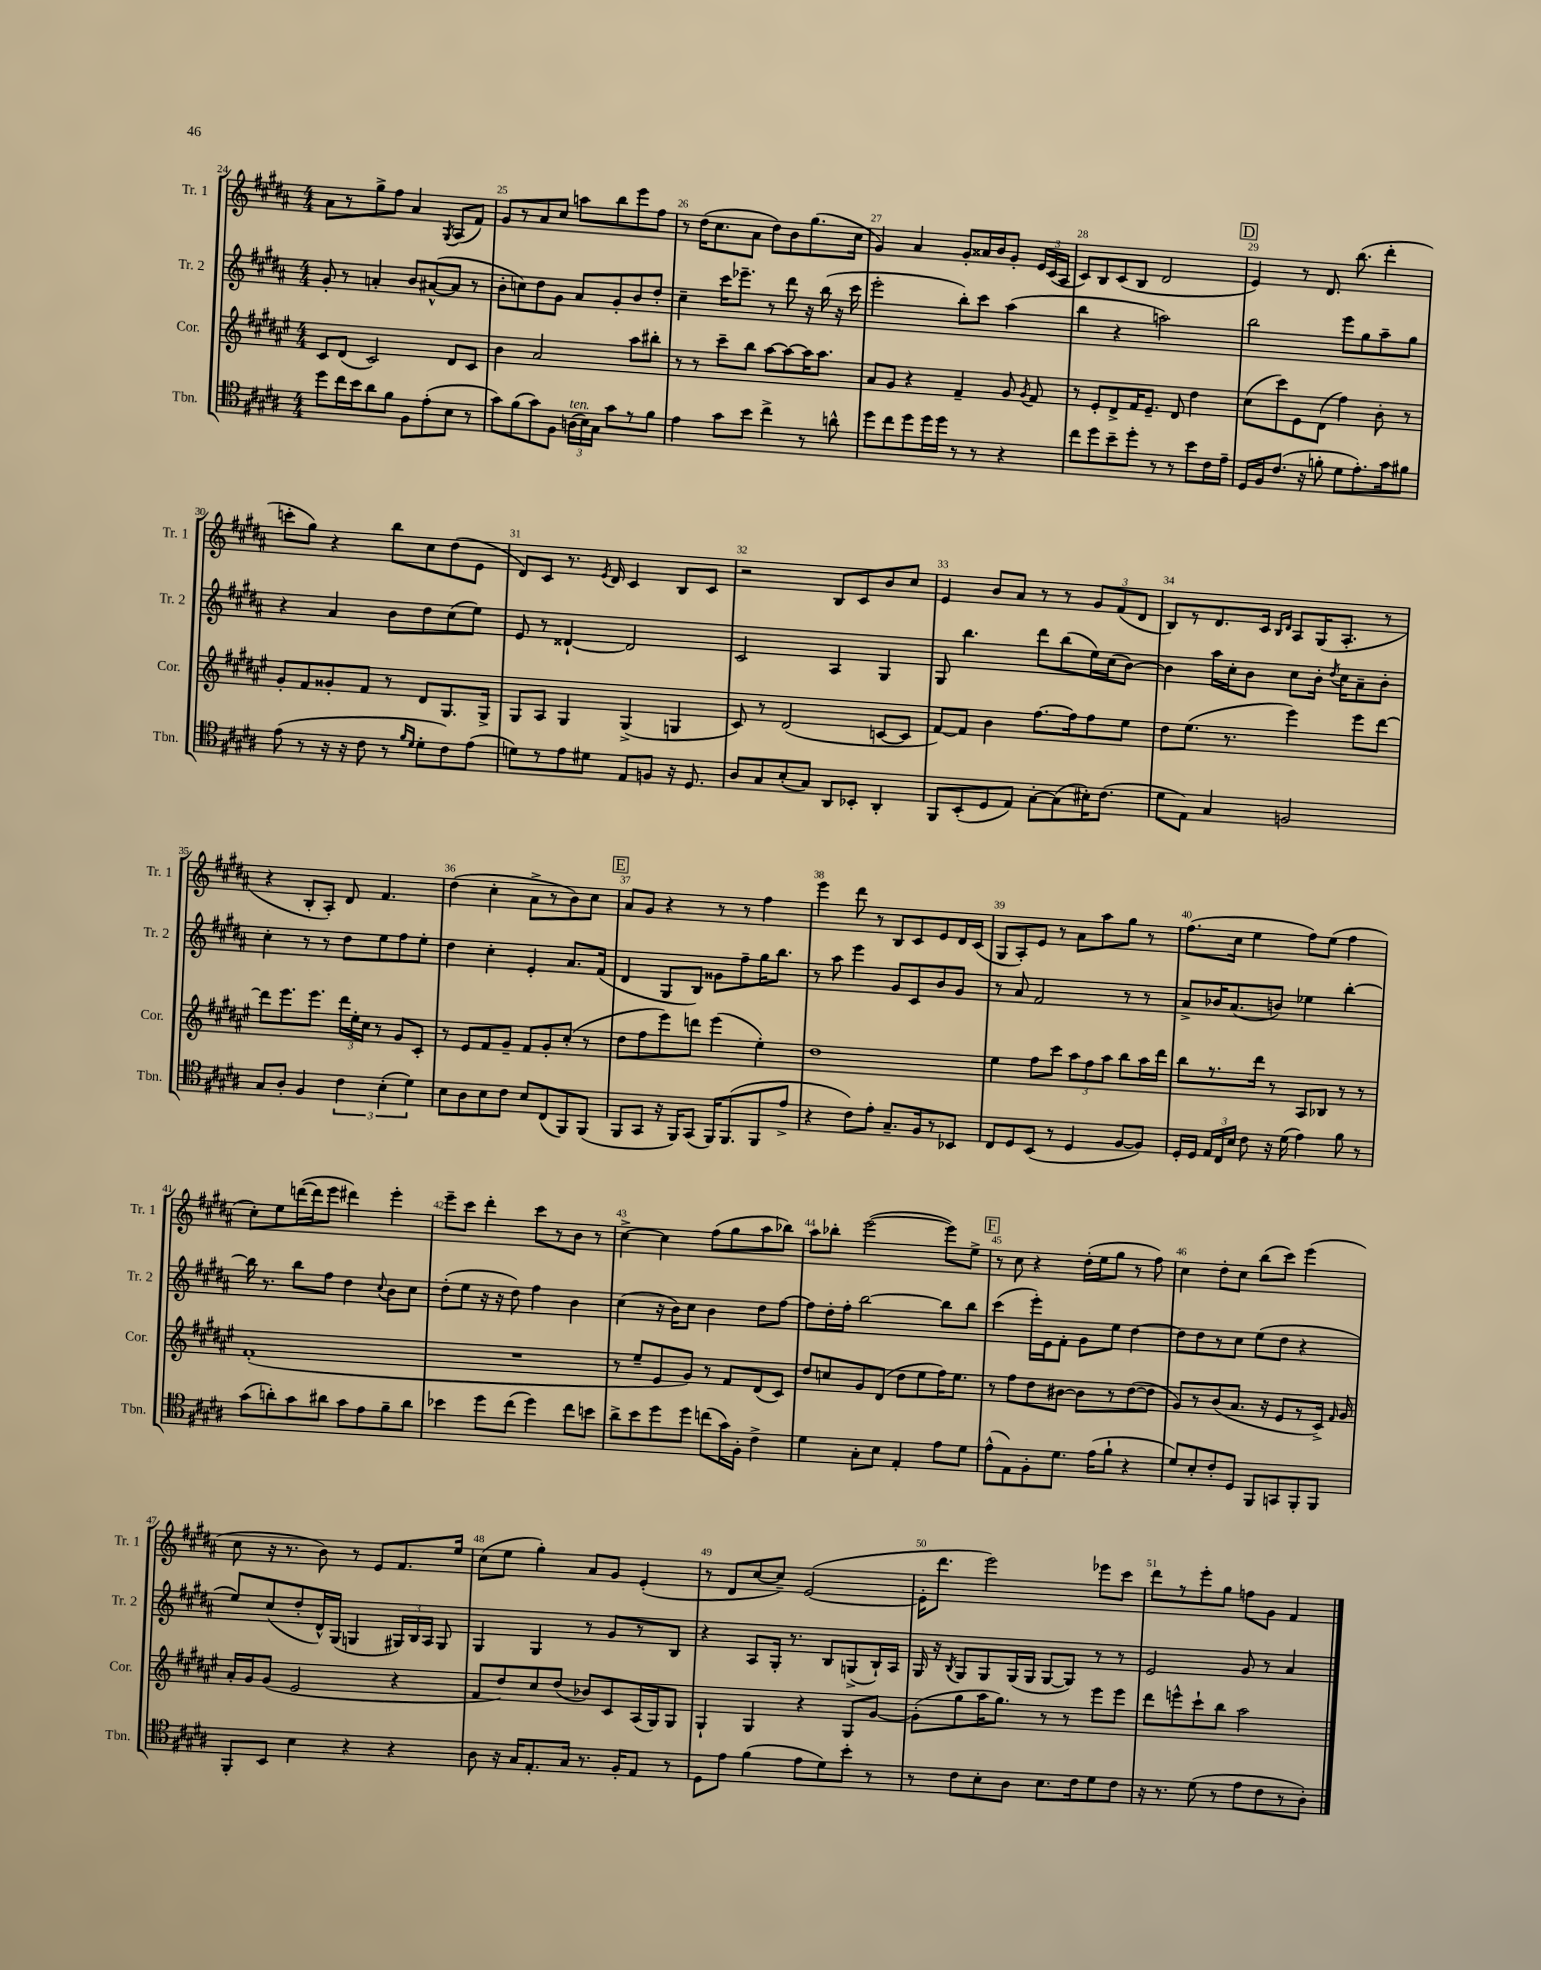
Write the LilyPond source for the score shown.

<<
\new StaffGroup <<
\new Staff = "s0" \with { instrumentName = "Tr. 1" shortInstrumentName = "Tr. 1" } {
    \clef treble \key b \major \numericTimeSignature \time 4/4
    \autoBeamOff ais'8[ r8 gis''8-> fis''8] ais'4 \acciaccatura { gis8 } ais8[( fis'8]) |
    gis'8[ r8 ais'8 cis''8] a''8[ b''8 e'''8 fis''8] |
    r8 dis''16[( cis''8. ais'8] dis''8[) b'8 gis''8.( cis''16] |
    gis'4) ais'4 gis'8[-. aisis'16 b'16 gis'8]-. \tuplet 3/2 { e'16[ cis'16( ais16] } |
    cis'8[) b8 cis'8( b8] dis'2 |
    \mark \markup { \box "D" } e'4) r8 dis'8. b''8.( dis'''4-. |
    c'''8[-. gis''8]) r4 b''8[ cis''8 dis''8( e'8] |
    dis'8[) cis'8] r8. \acciaccatura { e'8 } dis'16 cis'4 b8[ cis'8] |
    r2 b8[ cis'8 b'8 cis''8] |
    e'4 b'8[ ais'8] r8 r8 \tuplet 3/2 { gis'8[ fis'8( dis'8] } |
    b8[) r8 dis'8. cis'16] \grace { b16[ dis'16] } ais8[ gis16( ais8.]-. r8 |
    r4 b8[-. ais8]-.) dis'8 fis'4. |
    dis''4( cis''4-. ais'8[-> r8 b'8) cis''8] |
    \mark \markup { \box "E" } ais'8[ gis'8] r4 r8 r8 fis''4 |
    e'''4 dis'''8 r8 b8[ cis'8 e'8 dis'16 cis'16]( |
    gis8[ ais8-.) e'8] r8 ais'8[ ais''8 gis''8] r8 |
    fis''8.[( cis''16] e''4 fis''8[) e''8]( fis''4 |
    cis''8[-.) e''8 d'''16~( d'''16 e'''8] dis'''4) e'''4-. |
    e'''8[-- cis'''8] dis'''4-. cis'''8[ r8 b'8] r8 |
    cis''4~-> cis''4 fis''8[( gis''8 ais''8 bes''8]) |
    ais''8[ bes''8]-. e'''2~( e'''8[) e''8]-> |
    \mark \markup { \box "F" } r8 cis''8 r4 dis''16[-.( e''16 gis''8] r8 fis''8) |
    cis''4 dis''8[-. cis''8] b''8[( cis'''8]) e'''4( |
    cis''8 r16 r8. b'8) r8 e'8[ fis'8. e''16] |
    cis''8[( e''8] gis''4-.) ais'8[ gis'8] e'4-.( |
    r8 dis'8[ cis''8~ cis''8]--) e'2~( |
    e'16[-. dis'''8.] e'''2) ees'''8[ cis'''8] |
    dis'''8[ r8 e'''8-. gis''8] f''8[ gis'8] fis'4 \bar "|." |
}
\new Staff = "s1" \with { instrumentName = "Tr. 2" shortInstrumentName = "Tr. 2" } {
    \clef treble \key b \major \numericTimeSignature \time 4/4
    \autoBeamOff gis'8-. r8 a'4-. b'8[ ais'8~-^( ais'8] r8 |
    b'8[-. c''8) dis''8 gis'8] ais'8[ gis'8-. b'8 dis''8]-. |
    cis''4-- cis'''16[ ees'''8.]-- r8 dis'''8 r16 b''16( r16 cis'''16 |
    e'''2-. b''8[-.) cis'''8] ais''4( |
    b''4 r4 a''2) |
    \mark \markup { \box "D" } b''2 e'''8[ gis''8 ais''8-- gis''8] |
    r4 ais'4 b'8[ dis''8 cis''8( e''8]) |
    e'8 r8 disis'4~-! disis'2 |
    cis'2 ais4 gis4 |
    gis8 b''4. dis'''8[ b''8( e''16) cis''16( b'8]~) |
    b'4 ais''16[ cis''16-. b'8] cis''8[ b'16]-. \acciaccatura { dis''8 } cis''16[ ais'8-- b'8]-. |
    cis''4-. r8 r8 dis''8[ e''8 fis''8 e''8]-. |
    dis''4 cis''4-. e'4-. ais'8.[ fis'16]( |
    \mark \markup { \box "E" } dis'4 gis8[ b8]) gisis'8[ fis''8-- gis''16 b''8.] |
    r8 ais''8 e'''4 gis'8[ cis'8 b'8 gis'8] |
    r8 ais'8 fis'2 r8 r8 |
    ais'8[-> bes'16 ais'8.( b'8]) ees''4 b''4~-. |
    b''16 r8. b''8[ fis''8] dis''4 \appoggiatura { cis''8 } b'8[ cis''8] |
    dis''8[-.( e''8] r16 r16 dis''8) fis''4 b'4 |
    cis''4( r16 b'16[) cis''8] b'4 dis''8[ fis''8]~ |
    fis''8[ dis''16-. fis''16]-. b''2~ b''8[ b''8] |
    \mark \markup { \box "F" } cis'''4( e'''16[-.) e'16 fis'8]-. gis'8[ e''8] dis''4~ |
    dis''8[ dis''8 r8 cis''8] e''8[( dis''8] r4 |
    e''8[) cis''8( dis''8-. dis'16-^) gis16]( g4 \tuplet 3/2 { gis16[) b16 ais16] } gis8 |
    gis4 gis4 r8 gis'8[ r8 b8] |
    r4 ais8[ gis16]-. r8. b8[ g8->( b16-!) ais16] |
    gis16 r16 \acciaccatura { b8 } gis8[ gis8 gis16( gis16] gis8[~ gis8]) r8 r8 |
    e'2 gis'8 r8 ais'4 \bar "|." |
}
\new Staff = "s2" \with { instrumentName = "Cor." shortInstrumentName = "Cor." } {
    \clef treble \key fis \major \numericTimeSignature \time 4/4
    \autoBeamOff cis'8[ dis'8]( cis'2) dis'8[ cis'8] |
    b'4 ais'2 ais''8[ bis''8]-. |
    r8 r8 cis'''8[-- b''8] ais''8[~ ais''8~ ais''16 ais''8.] |
    ais'8[ gis'8] r4 fis'4-- gis'8 \acciaccatura { gis'8 } fis'8 |
    r8 eis'8[-. dis'8-> fis'16 eis'8.]-- dis'8 dis''4 |
    \mark \markup { \box "D" } cis''8[( cis'''8) eis'8 dis'8]( fis''4) b'8-. r8 |
    gis'8[-. fis'8 gisis'8-. fis'8] r8 dis'8[ gis8. gis16]-> |
    gis8[ ais8] gis4 gis4->( g4 |
    cis'8) r8 dis'2( c'8[~ c'8] |
    fis'8[~) fis'8] b'4 fis''8.[~ fis''16 fis''8 eis''8] |
    dis''8[ eis''8.]( r8. eis'''4) eis'''8[ dis'''8]~ |
    dis'''8[ eis'''8. eis'''8.] \tuplet 3/2 { dis'''16[ eis''16-. cis''16] } r8 gis'8[ cis'8]-. |
    r8 eis'8[ fis'8 gis'8]-- fis'8[ gis'8-. cis''8]-.( r8 |
    \mark \markup { \box "E" } dis''8[ fis''8 eis'''8) d'''8] eis'''4( eis''4-.) |
    dis''1 |
    eis''4 fis''8[ cis'''8] \tuplet 3/2 { ais''8[ fis''8 ais''8] } b''8[ ais''16 dis'''16] |
    b''8[ r8. dis'''16] r8 ais8[ bes8] r8 r8 |
    fis'1-.( |
    R1 |
    r8 eis''8[-- eis'8 gis'8]) r8 fis'8[ dis'8( cis'8]) |
    dis''8[ c''8 gis'8 dis'8]( dis''8[ eis''8 fis''16) eis''8.] |
    \mark \markup { \box "F" } r8 fis''8[ dis''8 bis'8]~ bis'8[ r8 dis''8~( dis''8] |
    gis'8[) r8 b'8( ais'8.] r16 eis'8[ r8 cis'16]->) \grace { fis'16 } gis'16 |
    ais'16[-. gis'16 gis'8]( eis'2 r4 |
    fis'8[ dis''8) cis''8 dis''8]( bes'8[) cis'8 ais16( gis16) gis8] |
    gis4-! gis4 r4 gis8[ gis'8]~ |
    gis'8[-.( gis''8 ais''16 gis''8.]) r8 r8 eis'''8[ eis'''8] |
    dis'''8[ e'''8-^ cis'''8-! b''8] ais''2 \bar "|." |
}
\new Staff = "s3" \with { instrumentName = "Tbn." shortInstrumentName = "Tbn." } {
    \clef tenor \key b \major \numericTimeSignature \time 4/4
    \autoBeamOff dis''8[ cis''16 b'16 ais'8 fis'8] fis8[ e'8-.( b8] r8 |
    gis'8[) fis'8( gis'8) fis8] \tuplet 3/2 { a16[^\markup { \italic "ten." }( b16) gis16] } gis'8[ r8 fis'8] |
    e'4 gis'8[ b'8] cis''4-> r8 a'8-^ |
    dis''8[ cis''8 dis''8 dis''16 dis''16] r8 r8 r4 |
    cis''8[ dis''8 b'8-- dis''8]-. r8 r8 b'8[ cis'16 e'16]-- |
    \mark \markup { \box "D" } dis16[ fis16 cis'8.]( r16 f'8-. dis'8[ e'8.-.) gis'16 fis'8] |
    e'8( r8 r16 r16 cis'8 r8 \grace { fis'16[ dis'16] } dis'8[-. cis'8) e'8]( |
    d'8[) r8 e'8 dis'8] e8[ f8] r16 dis8. |
    ais8[ gis8 b8-.( gis8]) ais,8[ bes,8]-. ais,4-. |
    fis,8[ b,8-.( dis8 e8]) gis8[~-. gis8( bis16-.) cis'8.]( |
    dis'8[ e8]) gis4 f2 |
    gis8[ ais8]-. fis4 \tuplet 3/2 { cis'4 b4-.( dis'4) } |
    b8[ ais8 b8 cis'8] b8[ cis8( fis,8) fis,8]( |
    \mark \markup { \box "E" } fis,8[ gis,8] r16 fis,16[) gis,8]( fis,16[) fis,8.( fis,8 e'8]-> |
    r4 cis'8[) e'8]-. gis8.[-- fis16 r8 bes,8] |
    cis8[ dis8 b,8]( r8 dis4 fis8[~ fis8]) |
    dis16[-. dis16] \tuplet 3/2 { e16[ cis16 b16] } cis'8 r16 dis'16( e'4) fis'8 r8 |
    gis'8[( a'8-.) gis'8 ais'8] gis'8[ e'8 fis'8-- ais'8] |
    bes'4 dis''8[ cis''8]( dis''4) cis''8[ b'8] |
    ais'8[-> b'8 dis''8 dis''8] c''8[( gis'16) fis16]-. cis'4-> |
    dis'4 gis8[-. b8] e4-. e'8[ dis'8] |
    \mark \markup { \box "F" } e'8[-^( e8) fis8-. dis'8.] e'16[( fis'8]-! r4 |
    dis'8[) b8-. cis'8-. dis8] fis,8[ g,8 fis,8-. fis,8] |
    fis,8[-. b,8] b4 r4 r4 |
    ais8 r16 gis16[ e8.-. gis16] r8. fis16[-. e8] r8 |
    dis8[ e'8] fis'4( e'8[ dis'8) b'8]-. r8 |
    r8 cis'8[ b8-. ais8] b8.[ cis'16 dis'8 cis'8] |
    r16 r8. dis'8( r8 e'8[ cis'8 r8 ais8]-.) \bar "|." |
}
>>
>>
\layout { \context { \Score currentBarNumber = #24 \override BarNumber.break-visibility = ##(#f #t #t) barNumberVisibility = #all-bar-numbers-visible } }
